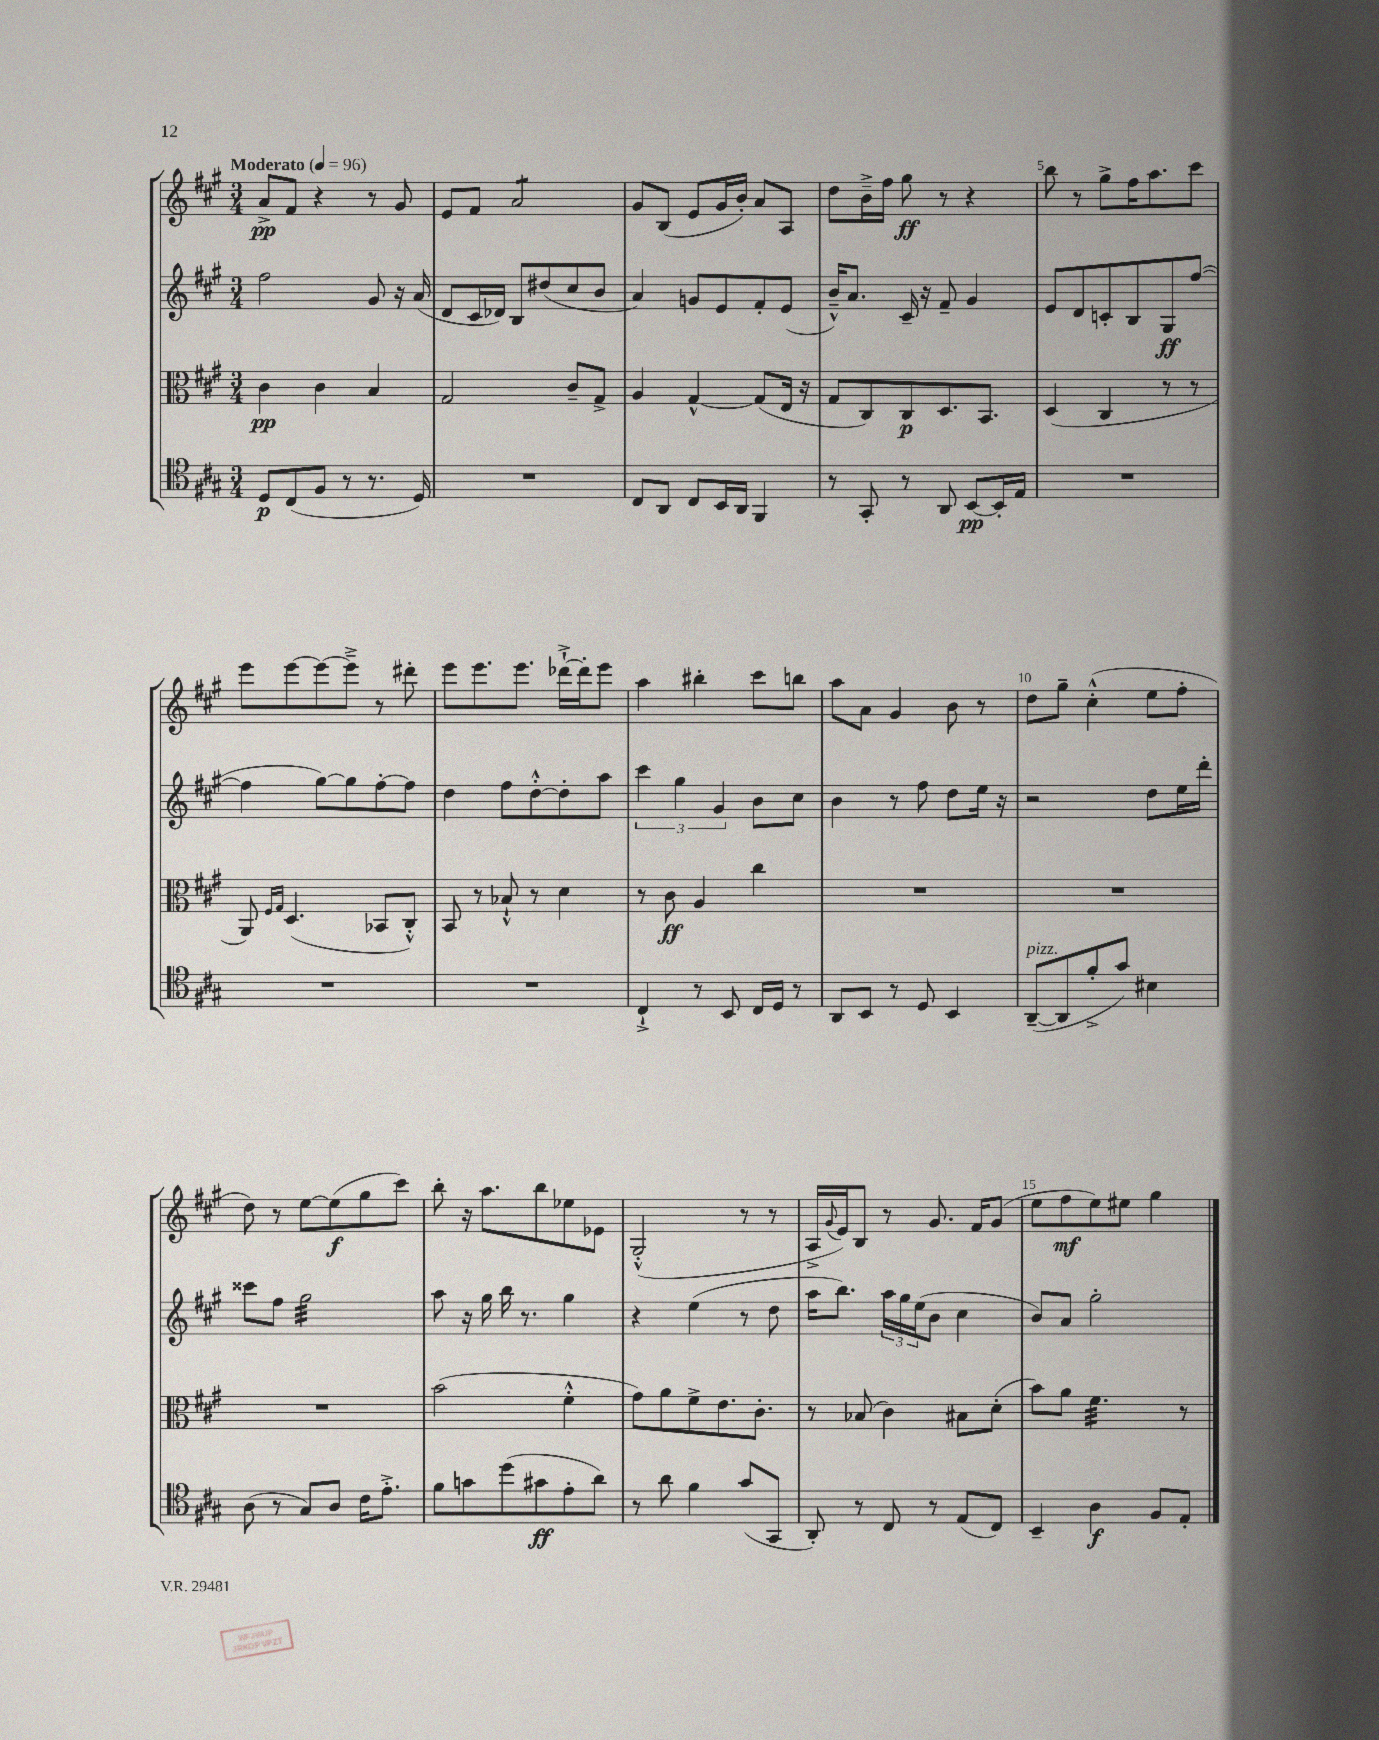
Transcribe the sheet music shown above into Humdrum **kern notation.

**kern	**dynam	**kern	**dynam	**kern	**dynam	**kern	**dynam
*part4	*part4	*part3	*part3	*part2	*part2	*part1	*part1
*staff4	*staff4	*staff3	*staff3	*staff2	*staff2	*staff1	*staff1
*clefC4	*	*clefC3	*	*clefG2	*	*clefG2	*
*k[f#c#g#]	*	*k[f#c#g#]	*	*k[f#c#g#]	*	*k[f#c#g#]	*
*M3/4	*	*M3/4	*	*M3/4	*	*M3/4	*
*MM96	*	*MM96	*	*MM96	*	*MM96	*
=1	=1	=1	=1	=1	=1	=1	=1
!	!	!	!	!	!	!LO:TX:a:B:t=Moderato	!
8D/L	p	4c#\	pp	2ff#\	.	8a^/L	pp
(8C#/	.	.	.	.	.	8f#/J	.
8F#/J	.	4c#\	.	.	.	4r	.
8r	.	.	.	.	.	.	.
8.r	.	4B/	.	8g#/	.	8r	.
.	.	.	.	16r	.	8g#/	.
16D/)	.	.	.	(16a/	.	.	.
=2	=2	=2	=2	=2	=2	=2	=2
2.r	.	2G#/	.	8d/L	.	8e/L	.
.	.	.	.	16c#/L	.	8f#/J	.
.	.	.	.	16d-X/JJ)	.	.	.
*	*	*	*	*	*	*tremolo	*
.	.	.	.	8B/L	.	8a/L	.
.	.	.	.	(8dd#X/	.	8a/	.
.	.	8c#~/L	.	8cc#/	.	8a/	.
.	.	8G#^/J	.	8b/J	.	8a/J	.
*	*	*	*	*	*	*Xtremolo	*
=3	=3	=3	=3	=3	=3	=3	=3
8C#/L	.	4A/	.	4a/)	.	8g#/L	.
8AA/J	.	.	.	.	.	(8B/J	.
8C#/L	.	[4G#^^/	.	8gn/L	.	8e/L	.
16BB/L	.	.	.	8e/	.	16g#/L	.
16AA/JJ	.	.	.	.	.	16b'/JJ)	.
4FF#/	.	(8G#/L]	.	8f#'/	.	8a/L	.
.	.	16E/Jk	.	(8e/J	.	8A/J	.
.	.	16r	.	.	.	.	.
=4	=4	=4	=4	=4	=4	=4	=4
8r	.	8G#/L	.	16b~^^/KL)	.	8dd\L	.
.	.	.	.	8.a/J	.	.	.
8GG#'/	.	8C#/)	.	.	.	16b~^\L	.
.	.	.	.	.	.	16ff#\JJ	.
8r	.	8C#/	p	16c#~/	.	8gg#\	ff
.	.	.	.	16r	.	.	.
8AA/	.	8.D/	.	8f#~/	.	8r	.
[8BB/L	pp	.	.	4g#/	.	4r	.
.	.	8.BB/J	.	.	.	.	.
16BB'/L]	.	.	.	.	.	.	.
16E/JJ	.	.	.	.	.	.	.
=5	=5	=5	=5	=5	=5	=5	=5
2.r	.	(4D/	.	8e/L	.	8bb\	.
.	.	.	.	8d/	.	8r	.
.	.	4C#/	.	8cn'/	.	8gg#^\L	.
.	.	.	.	8B/	.	16ff#\K	.
.	.	.	.	.	.	8.aa\	.
.	.	8r	.	8G#/	ff	.	.
.	.	8r	.	([8ff#/J	.	8ccc#\J	.
!!LO:LB:g=z
=6	=6	=6	=6	=6	=6	=6	=6
2.r	.	8AA/)	.	4ff#\]	.	8eee\L	.
.	.	16qqF#/LL	.	.	.	.	.
.	.	16qqG#/JJ	.	.	.	.	.
.	.	(4.D/	.	.	.	[8eee\	.
.	.	.	.	[8gg#\L)	.	8eee\_	.
.	.	.	.	8gg#\]	.	8eee~^\J]	.
.	.	8BB-X/L	.	[8ff#'\	.	8r	.
.	.	8C#'^^/J)	.	8ff#\J]	.	8ddd#X'\	.
=7	=7	=7	=7	=7	=7	=7	=7
2.r	.	8BB/	.	4dd\	.	8eee\L	.
.	.	8r	.	.	.	8.eee\	.
.	.	8B-X`^^/	.	8ff#\L	.	.	.
.	.	.	.	.	.	8.eee\J	.
.	.	8r	.	[8dd'^^\	.	.	.
.	.	4d\	.	8dd'\]	.	[16ddd-X`^\LL	.
.	.	.	.	.	.	16ddd-'\J]	.
.	.	.	.	8aa\J	.	8eee\J	.
=8	=8	=8	=8	=8	=8	=8	=8
4C#`^/	.	8r	.	6ccc#\	.	4aa\	.
.	.	8c#\	ff	.	.	.	.
.	.	.	.	6gg#\	.	.	.
8r	.	4A/	.	.	.	4bb#X'\	.
.	.	.	.	6g#/	.	.	.
8BB/	.	.	.	.	.	.	.
16C#/LL	.	4cc#\	.	8b\L	.	8ccc#\L	.
16D/JJ	.	.	.	.	.	.	.
8r	.	.	.	8cc#\J	.	8bbn\J	.
=9	=9	=9	=9	=9	=9	=9	=9
8AA/L	.	2.r	.	4b\	.	8aa\L	.
8BB/J	.	.	.	.	.	8a\J	.
8r	.	.	.	8r	.	4g#/	.
8D/	.	.	.	8ff#\	.	.	.
4BB/	.	.	.	8dd\L	.	8b\	.
.	.	.	.	16ee\Jk	.	8r	.
.	.	.	.	16r	.	.	.
=10	=10	=10	=10	=10	=10	=10	=10
!LO:TX:a:i:t=pizz.	!	!	!	!	!	!	!
([8AA~/L	.	2.r	.	2r	.	8dd\L	.
8AA/]	.	.	.	.	.	8gg#~\J	.
8f#'^/	.	.	.	.	.	(4cc#'^^\	.
8g#/J)	.	.	.	.	.	.	.
4B#X\	.	.	.	8dd\L	.	8ee\L	.
.	.	.	.	16ee\L	.	8ff#'\J	.
.	.	.	.	16ddd'\JJ	.	.	.
!!LO:LB:g=z
=11	=11	=11	=11	=11	=11	=11	=11
(8A\	.	2.r	.	8ccc##X\L	.	8dd\)	.
8r	.	.	.	8ff#\J	.	8r	.
*	*	*	*	*tremolo	*	*	*
8G#/L)	.	.	.	32gg#\LLL	.	[8ee\L	.
.	.	.	.	32gg#\	.	.	.
.	.	.	.	32gg#\	.	.	.
.	.	.	.	32gg#\	.	.	.
8A/J	.	.	.	32gg#\	.	(8ee\]	f
.	.	.	.	32gg#\	.	.	.
.	.	.	.	32gg#\	.	.	.
.	.	.	.	32gg#\	.	.	.
16c#\KL	.	.	.	32gg#\	.	8gg#\	.
.	.	.	.	32gg#\	.	.	.
8.e'^\J	.	.	.	32gg#\	.	.	.
.	.	.	.	32gg#\	.	.	.
.	.	.	.	32gg#\	.	8ccc#\J)	.
.	.	.	.	32gg#\	.	.	.
.	.	.	.	32gg#\	.	.	.
.	.	.	.	32gg#\JJJ	.	.	.
*	*	*	*	*Xtremolo	*	*	*
=12	=12	=12	=12	=12	=12	=12	=12
8f#\L	.	(2b\	.	8aa\	.	8bb'\	.
8gn\	.	.	.	16r	.	16r	.
.	.	.	.	16gg#\	.	8.aa\L	.
(8dd\	.	.	.	16bb\	.	.	.
.	.	.	.	8.r	.	.	.
8g#X\	ff	.	.	.	.	8bb\	.
8e'\	.	4f#'^^\	.	4gg#\	.	8ee-X\	.
8a\J)	.	.	.	.	.	8e-X\J	.
=13	=13	=13	=13	=13	=13	=13	=13
8r	.	8g#\L)	.	4r	.	(2G#'^^/	.
8a\	.	8a\	.	.	.	.	.
4f#\	.	8f#^\	.	(4ee\	.	.	.
.	.	8.e\	.	.	.	.	.
(8g#/L	.	.	.	8r	.	8r	.
.	.	8.c#'\J	.	.	.	.	.
8GG#/J	.	.	.	8dd\	.	8r	.
=14	=14	=14	=14	=14	=14	=14	=14
8AA'/)	.	8r	.	16aa\KL	.	16A^/LL	.
.	.	.	.	.	.	8qqg#/	.
.	.	.	.	8.bb\J)	.	16e/J)	.
8r	.	(8B-X/	.	.	.	8B/J	.
8C#/	.	4c#\)	.	24aa\LL	.	8r	.
.	.	.	.	24gg#\	.	.	.
.	.	.	.	(24ee\J	.	.	.
8r	.	.	.	8b\J	.	8.g#/	.
(8E/L	.	8B#X\L	.	4cc#\	.	.	.
.	.	.	.	.	.	16f#/KL	.
8C#/J)	.	(8d'\J	.	.	.	(8g#/J	.
=15	=15	=15	=15	=15	=15	=15	=15
4BB~/	.	8b\L)	.	8b/L)	.	8ee\L	.
.	.	8a\J	.	8a/J	.	8ff#\	mf
*	*	*tremolo	*	*	*	*	*
4A\	f	32f#\LLL	.	2gg#'\	.	8ee\)	.
.	.	32f#\	.	.	.	.	.
.	.	32f#\	.	.	.	.	.
.	.	32f#\	.	.	.	.	.
.	.	32f#\	.	.	.	8ee#X\J	.
.	.	32f#\	.	.	.	.	.
.	.	32f#\	.	.	.	.	.
.	.	32f#\	.	.	.	.	.
8F#/L	.	32f#\	.	.	.	4gg#\	.
.	.	32f#\	.	.	.	.	.
.	.	32f#\	.	.	.	.	.
.	.	32f#\JJJ	.	.	.	.	.
*	*	*Xtremolo	*	*	*	*	*
8E'/J	.	8r	.	.	.	.	.
==	==	==	==	==	==	==	==
*-	*-	*-	*-	*-	*-	*-	*-
